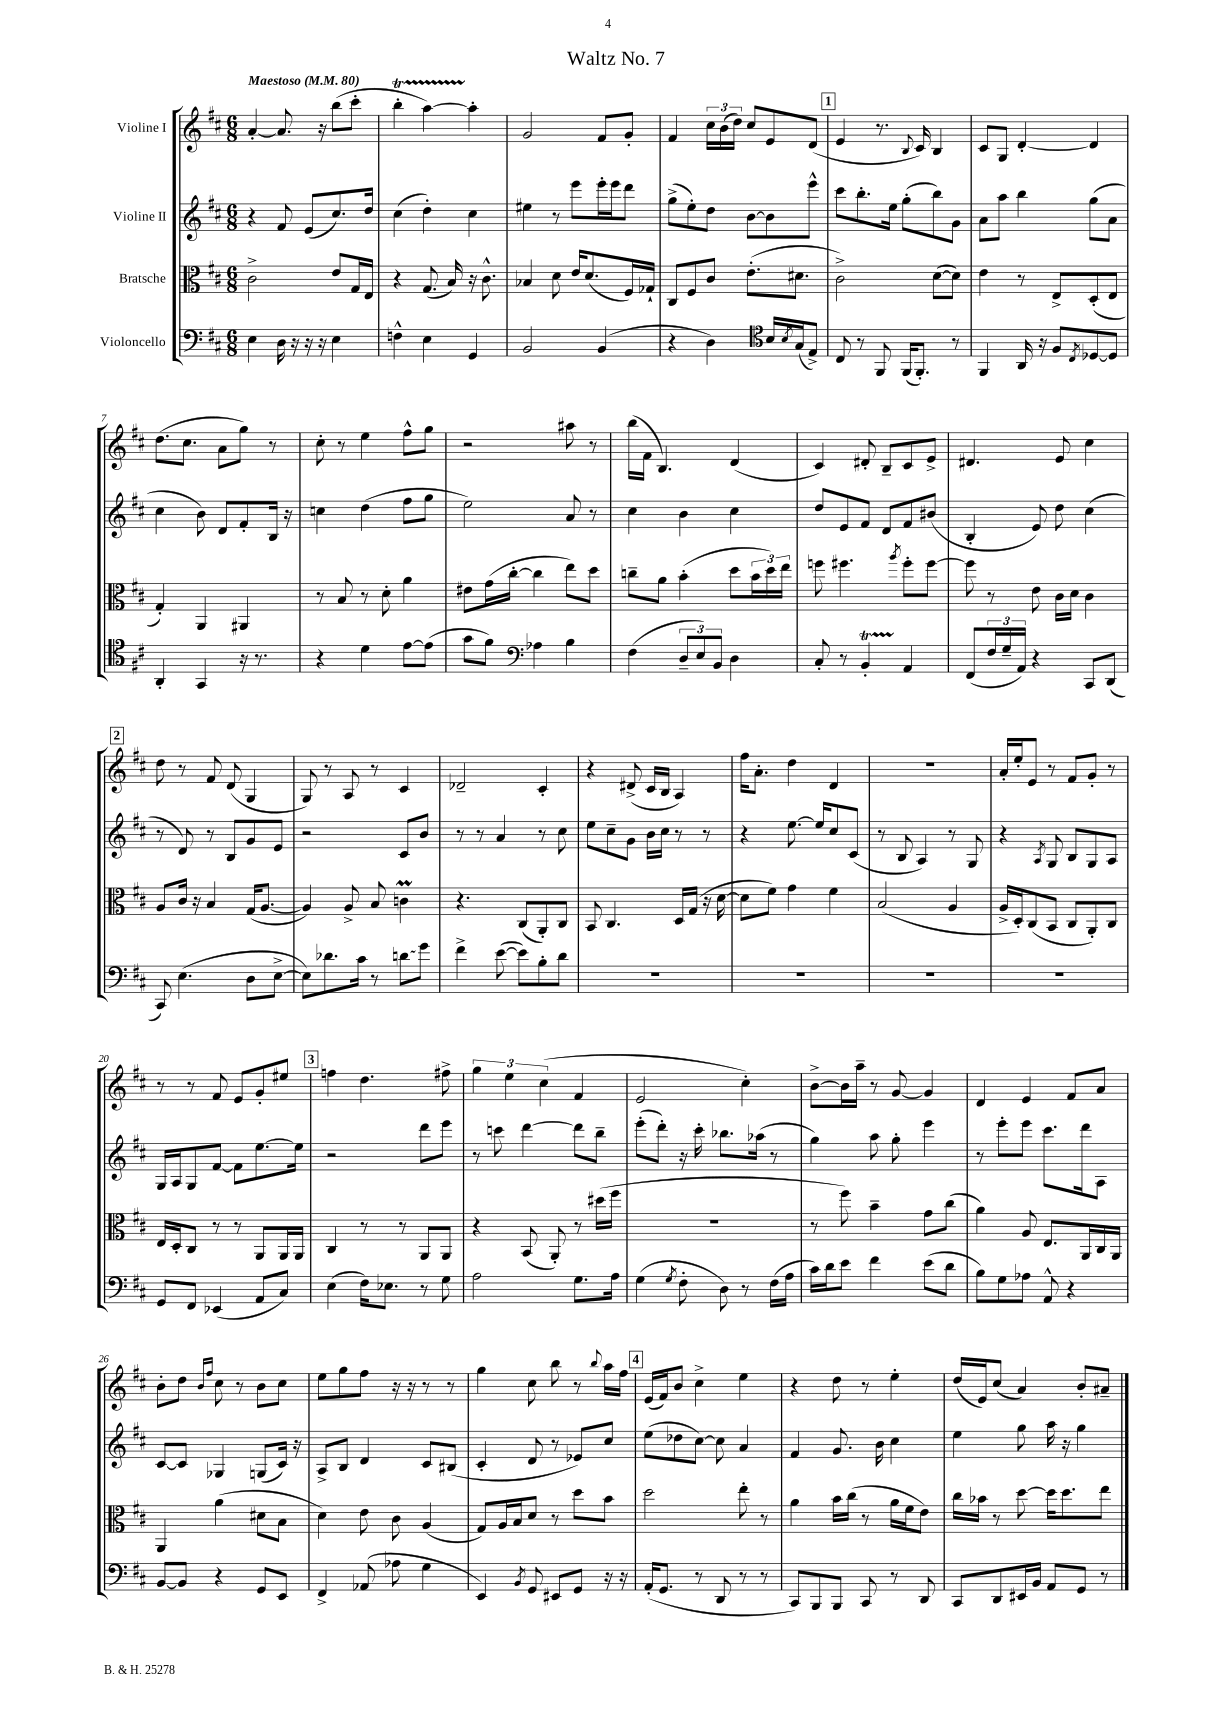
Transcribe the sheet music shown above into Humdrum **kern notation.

**kern	**kern	**kern	**kern
*staff4	*staff3	*staff2	*staff1
*clefF4	*clefC3	*clefG2	*clefG2
*k[f#c#]	*k[f#c#]	*k[f#c#]	*k[f#c#]
*M6/8	*M6/8	*M6/8	*M6/8
*MM80	*MM80	*MM80	*MM80
4E\	2c#^\	4r	[4a'/
16D\	.	8f#/	8.a/]
16r	.	.	.
16r	.	(8e/L	.
16r	.	.	16r
4E\	8e/L	8.cc#/)	(8bb\L
.	16G/L	.	8ccc#'\J
.	16E/JJ	16dd/Jk	.
=	=	=	=
4F^^\	4r	(4cc#\	4bb'\
4E\	(8.G/	4dd'\)	[4aa\)
.	16B/)	.	.
4GG/	16r	4cc#\	4aa'\]
.	8.c#^^\	.	.
=	=	=	=
2BB/	4B-/	4ee#\	2g/
.	8d\	8r	.
.	16e/LK	8eee\L	.
.	(8.d/	.	.
(4BB/	.	16eee'\L	8f#/L
.	.	16eee\J	.
.	16F#/L)	8ddd\J	8g'/J
.	16G-`/JJ	.	.
=	=	=	=
4r	8C#/L	(8gg^\L	4f#/
.	8F#/	8ee'\)	.
4D\)	8c#/J	8dd\J	24cc#\LL
.	.	.	(24b\
.	.	.	24dd\JJ)
.	(8.e'\L	[8b\L	8cc#/L
*clefC4	*	*	*
16B/LL	.	8b\]	8e/
8qB/	.	.	.
(16G/J	8.d#\J	.	.
8E^/J)	.	8eee^^\J	(8d/J
=	=	=	=
8C#/	2c#^\)	8ccc#\L	4e/
8r	.	8.bb'\	.
8FF#/	.	.	8.r
.	.	16ee\Jk	.
(16FF#/LK	.	(8gg'\L	.
.	.	.	8qqB/
8.FF#'/J)	.	.	16c#/)
.	([8d\L	8bb\)	4B/
8r	8d\]J)	8g\J	.
=	=	=	=
4FF#/	4e\	8a\L	8c#/L
.	.	8aa\J	8G/J
16AA/	8r	4bb\	[4d'/
16r	.	.	.
8F#/L	8E^/L	.	.
8qC#/	.	.	.
[8D-/	(8D'/	(8gg\L	4d/]
8D-/]J	8E/J	8a\J	.
=	=	=	=
4AA'/	4G'/)	4cc#\	(8.dd\L
.	.	.	8.cc#\J
4GG/	4AA/	8b\)	.
.	.	8d/L	8a\L
16r	4AA#/	8f#'/	8gg\J)
8.r	.	.	.
.	.	16B/Jk	8r
.	.	16r	.
=	=	=	=
4r	8r	4cc\	8cc#'\
.	8B/	.	8r
4d\	8r	(4dd\	4ee\
.	8d'\	.	.
[8e\L	4a\	8ff#\L	8ff#^^\L
(8e\]J	.	8gg\J	8gg\J
=	=	=	=
8g\L	8e#\L	2ee\)	2r
8f#\J)	(16g\L	.	.
.	[16cc#'\JJ	.	.
*clefF4	*	*	*
4A-\	4cc#\]	.	.
4B\	8ee\L)	8a/	8aa#\
.	8dd\J	8r	8r
=	=	=	=
(4F#\	8cc~\L	4cc#\	(16bb\LL
.	.	.	16f#\JJ
.	8a\J	.	4.B/)
12D~/L	(4b'\	4b\	.
12E/)	.	.	.
12BB/J	.	.	.
4D\	8dd\L	4cc#\	(4d/
.	24b\L	.	.
.	24dd\)	.	.
.	24ee\JJ	.	.
=	=	=	=
8C#'/	8ff\	8dd/L	4c#/)
8r	4.ff#\	8e/	.
4BB'/	.	8f#/J	8d#'/
.	.	8d/L	8B~/L
.	8qaa/	.	.
4AA/	8ff#'\L	8f#/	8c#/
.	[8ff#\J	(8b#/J	8e^/J
=	=	=	=
(8FF#/L	8ff#\]	4B'/	4.d#/
24F#/L	8r	.	.
24G~/	.	.	.
24AA/JJ)	.	.	.
4r	8e\	8e/)	.
.	16c#\LL	8dd\	8e/
.	16d\JJ	.	.
8CC#/L	4c#\	(4cc#\	4cc#\
(8DD/J	.	.	.
=	=	=	=
8CC#/)	8A/L	8r	8dd\
(4.E\	16c#/Jk	8d/)	8r
.	16r	.	.
.	4B/	8r	8f#/
.	.	8B/L	(8d/
8D\L	(16G/LK	8g/	4G/
.	[8.A/J	.	.
[8E^\J	.	8e/J	.
=	=	=	=
8E\]L)	4A/])	2r	8G/)
8.d-\	.	.	8r
.	8A^/	.	8A/
16c#\Jk	.	.	.
8r	8B/	.	8r
8d\L	4c\	8c#/L	4c#/
8g\J	.	8b/J	.
=	=	=	=
4f#^\	4.r	8r	2d-~/
.	.	8r	.
([8e\	.	4a/	.
8e\]L)	(8C#/L	.	.
8B'\	8AA'/)	8r	4c#'/
8d\J	8C#/J	8cc#\	.
=	=	=	=
2.r	8BB/	8ee\L	4r
.	4.C#/	8cc#~\	.
.	.	8g\J	(8d#^/
.	.	16b\LL	16c#/LL
.	.	16cc#\JJ	16B/JJ
.	16D/LL	8r	4A/)
.	(16G/JJ	.	.
.	16r	8r	.
.	[16d\	.	.
=	=	=	=
2.r	8d\]L	4r	16ff#\LK
.	.	.	8.a'\J
.	8f#\J)	.	.
.	4g\	[8.ee\	4dd\
.	.	16ee/]LK	.
.	4f#\	8cc#/	4d/
.	.	(8c#/J	.
=	=	=	=
2.r	(2B/	8r	2.r
.	.	8B/	.
.	.	4A/)	.
.	4A/	8r	.
.	.	8G/	.
=	=	=	=
2.r	16A^/LL	4r	16a'/LL
.	16D'/J)	.	16ee'/J
.	(8C#/	.	8e/J
.	.	8qA/	.
.	8BB/J	8G/	8r
.	8C#/L	8B/L	8f#/L
.	8AA'/)	8G/	8g'/J
.	8C#/J	8A/J	8r
=	=	=	=
8GG/L	16E/LL	16G/LL	8r
.	16D'/J	16A/J	.
8FF#/J	8C#/J	8G/	8r
(4EE-/	8r	[8f#/J	8f#/
.	8r	8f#\]L	8e/L
8AA/L	8AA/L	[8.ee\	8g'/
8C#/J)	16AA/L	.	8ee#/J
.	16AA/JJ	16ee\]Jk	.
=	=	=	=
(4E\	4C#/	2r	4ff\
16F#\LK)	8r	.	4.dd\
8.E-\J	.	.	.
.	8r	.	.
8r	8AA/L	8ddd\L	.
8G\	8AA/J	8eee\J	8ff#^\
=	=	=	=
2A\	4r	8r	6gg\
.	.	8ccc\	.
.	.	.	6ee\
.	(8BB/	[4ddd\	.
.	.	.	(6cc#\
.	8AA'/)	.	.
8.G\L	8r	8ddd\]L	4f#/
.	(16dd#\LL	8bb~\J	.
16A\Jk	16ff#\JJ	.	.
=	=	=	=
(4G\	2.r	(8eee'\L	2e/
.	.	8ddd'\J)	.
8qG/	.	.	.
8F#'\	.	16r	.
.	.	16ccc#'\	.
8D\)	.	8.bb-\L	.
8r	.	.	4cc#'\)
.	.	(16aa-\Jk	.
(16F#\LL	.	8r	.
16A\JJ	.	.	.
=	=	=	=
16c#\LL)	8r	4gg\)	[8b^\L
16d\J	.	.	.
8e\J	8ff#\)	.	16b\]L
.	.	.	16aa~\JJ
4f#\	4b~\	8aa\	8r
.	.	8gg'\	[8g/
(8e\L	8g\L	4eee\	4g/]
8d\J	(8cc#\J	.	.
=	=	=	=
8B\L)	4a\)	8r	4d/
8G\	.	8eee'\L	.
8A-\J	8A/	8eee\J	4e/
8AA^^/	8.E/L	8.ccc#\L	.
4r	.	.	8f#/L
.	16AA/L	16ddd\k	.
.	16C#/	8A\J	8a/J
.	16AA/JJ	.	.
=	=	=	=
[8BB/L	4AA/	[8c#/L	8b'\L
8BB/]J	.	8c#/]J	8dd\J
.	.	.	16qqb/LL
.	.	.	16qqff#/JJ
4r	(4a\	4G-/	8cc#\
.	.	.	8r
8GG/L	8d#\L	(8G/L	8b\L
8EE/J	8B\J	16c#/Jk)	8cc#\J
.	.	16r	.
=	=	=	=
4FF#^/	4d\)	8A^/L	8ee\L
.	.	8B/J	8gg\
(8AA-/	8e\	4d/	8ff#\J
8A-\	8c#\	.	16r
.	.	.	16r
4G\	(4A/	8c#/L	8r
.	.	(8B#/J	8r
=	=	=	=
4EE/)	8G/L)	4c#'/	4gg\
.	16A/L	.	.
.	16B/J	.	.
8qBB/	.	.	.
8GG/	8d/J	8d/	8cc#\
8EE#/L	8r	8r	8bb\
8GG/J	8dd\L	8e-/L)	8r
.	.	.	8qqbb/
16r	8b\J	8cc#/J	16aa\LL
16r	.	.	16ff#\JJ
=	=	=	=
(16AA'/LK	2dd\	(8ee\L	(16e/LL
8.GG/J	.	.	16f#/J)
.	.	8dd-\	8b/J
8r	.	[8cc#\J)	4cc#^\
8DD/	.	8cc#\]	.
8r	8ee'\	4a/	4ee\
8r	8r	.	.
=	=	=	=
8CC#/L)	4a\	4f#/	4r
8BBB/	.	.	.
8BBB/J	16b\LL	8.g/	8dd\
.	(16cc#\JJ	.	.
8CC#/	8r	.	8r
.	.	16b\	.
8r	16a\LL	4cc#\	4ee'\
.	16f#\J	.	.
8DD/	8e\J)	.	.
=	=	=	=
8CC#/L	16cc#\LL	4ee\	(16dd/LL
.	16b-\JJ	.	16e/J)
8DD/	8r	.	(8cc#/J
16EE#/L	[8dd\	8gg\	4a/)
16BB/JJ	.	.	.
8AA/L	16dd\]LK	16aa\	.
.	8.dd\	16r	.
8GG/J	.	4gg\	8b'/L
8r	8ee\J	.	8a#~/J
==	==	==	==
*-	*-	*-	*-
